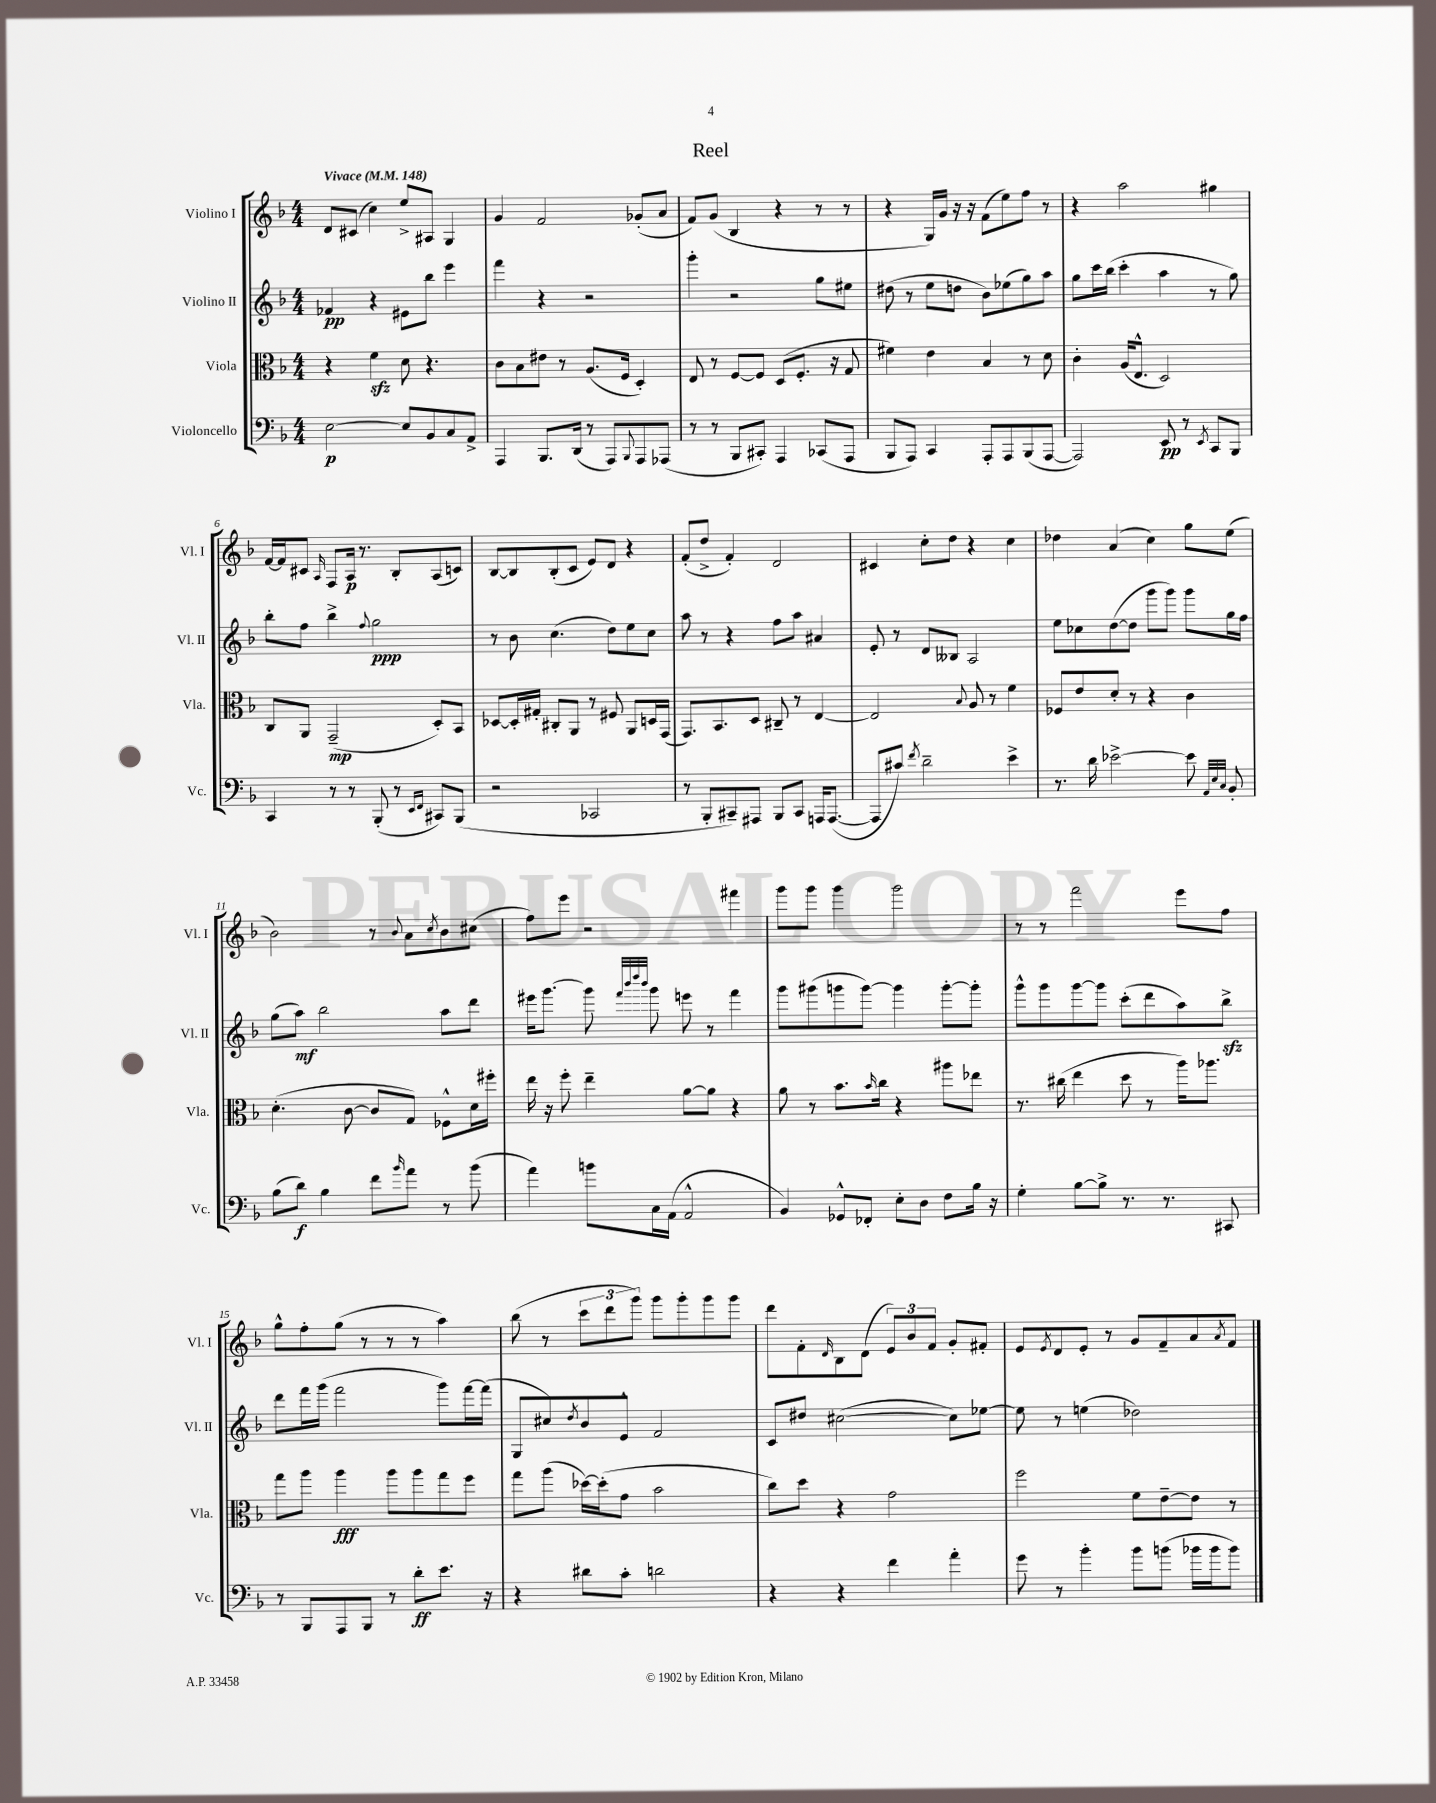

**kern	**kern	**kern	**kern
*staff4	*staff3	*staff2	*staff1
*clefF4	*clefC3	*clefG2	*clefG2
*k[b-]	*k[b-]	*k[b-]	*k[b-]
*M4/4	*M4/4	*M4/4	*M4/4
*MM148	*MM148	*MM148	*MM148
[2E	4r	4f-	8d
.	.	.	(8c#
.	4f	4r	4cc)
8E]	8d	8e#	8ee^
8BB-	4.r	8bb-	8A#
8C	.	4eee	4G
8AA^	.	.	.
=	=	=	=
4AAA	8c	4fff	4g
.	8B-	.	.
8.BBB-	8e#	4r	2f
.	8r	.	.
(16DD	.	.	.
8r	(8.A	2r	.
8AAA)	.	.	.
.	16F	.	.
8qqBBB-	.	.	.
8AAA	4D')	.	(8g-'
(8AAA-	.	.	8a
=	=	=	=
8r	8E	4ggg'	8f)
8r	8r	.	(8g
8BBB-	[8F	2r	4B-
8CC#')	8F]	.	.
4AAA	(8D	.	4r
.	8.F'	.	.
(8CC-	.	8gg	8r
.	16r	.	.
8AAA	8G	8ee#	8r
=	=	=	=
8BBB-	4f#)	(8dd#	4r
8AAA)	.	8r	.
4CC	4e	8ee	16G)
.	.	.	16g
.	.	8dd	16r
.	.	.	16r
8AAA'	4B-	8b-)	(8f
8AAA	.	(8ee-	8ee)
(8BBB-	8r	8gg)	8ff
[8AAA	8d	8aa	8r
=	=	=	=
2AAA])	4c'	8gg	4r
.	.	16ccc	.
.	.	(16bb-	.
.	(16A	4ccc'	2aa
.	8.E^^	.	.
8EE	2D)	4aa	.
8r	.	.	.
8qEE	.	.	.
8CC	.	8r	4gg#
8BBB-	.	8gg)	.
=	=	=	=
4CC	8C	8bb-'	[16f
.	.	.	16f]
.	8AA	8ff	8c#
.	.	.	16qqA
8r	(2GG~	4bb-^	8F
8r	.	.	16A
.	.	.	8.r
.	.	8qqff	.
(8BBB-'	.	2gg	.
8r	.	.	8B-'
16qqEE	.	.	.
16qqFF	.	.	.
8CC#)	8D')	.	(8A
(8BBB-	8BB-	.	8c)
=	=	=	=
2r	[8D-	8r	[8B-
.	16D-']	8b-	8B-]
.	16G#'	.	.
.	8C#'	(4.cc	(8B-'
.	8AA	.	8c
2CC-	8r	.	8e)
.	8F#	8dd)	8d
.	8AA	8ee	4r
.	16D	8cc	.
.	(16GG	.	.
=	=	=	=
8r	8.GG)	8aa	(8f'
8BBB-'	.	8r	8dd^
.	8.BB-	.	.
8CC#~)	.	4r	4f')
8AAA#	8D	.	.
8BBB-	8C#~	8ff	2d
8CC#	8r	8aa	.
16AAA	[4E	4a#	.
([8.AAA	.	.	.
=	=	=	=
8AAA]	2E]	8e'	4c#
8c#)	.	8r	.
8qf	.	.	.
2d~	.	8d	8cc'
.	.	8B--	8dd
.	8qqB-	.	.
.	8A	2A	4r
.	8r	.	.
4e^	4f	.	4cc
=	=	=	=
8.r	8F-	8ee	4dd-
.	8e	8cc-	.
16d	.	.	.
[2e-^	8d'	([8dd	(4a
.	8r	8dd]	.
.	4r	8ggg	4cc)
.	.	8ggg)	.
8e-]	4c	8ggg	8gg
32qqAA	.	.	.
32qqE	.	.	.
32qqC	.	.	.
8BB-'	.	16gg	(8ee
.	.	16ff	.
=	=	=	=
(8B-	(4.d'	(8gg	2b-)
8d)	.	8aa)	.
4B-	.	2bb-	.
.	[8c	.	.
8f	8c]	.	8r
16qqb-	.	.	8qqb-
8a	8G)	.	8a
.	.	.	8qcc
8r	8F-^^	8aa	8b-
(8b-	16d	8ddd	(8cc#
.	16ff#'	.	.
=	=	=	=
4a)	16ee	16eee#	8ff)
.	16r	[8.ggg	.
.	8ff'	.	8eee
8b	4ee~	8ggg]	2r
.	.	32qqfff	.
.	.	32qqbbb-	.
.	.	32qqdddd	.
.	.	32qqbbb-	.
16C	.	8ggg	.
(16AA	.	.	.
2AA^^	[8a	8eee	.
.	8a]	8r	.
.	4r	4fff	4fff#
=	=	=	=
4BB-)	8a	8ggg	8ggg
.	8r	(8ggg#	8ggg
8GG-^^	8.b-	8ggg	4ggg
8FF-'	.	[8ggg)	.
.	16qqb-	.	.
.	16cc	.	.
8E'	4r	4ggg]	2ggg
8D	.	.	.
8F	8aa#	[8ggg'	.
16B-	8ee-	8ggg']	.
16r	.	.	.
=	=	=	=
4G'	8.r	8ggg^^	8r
.	.	8ggg	8r
.	(16cc#	.	.
[8B-	4ee	[8ggg	2fff
8B-^]	.	8ggg]	.
8.r	8dd	(8ccc'	.
.	8r	8ddd	.
8.r	.	.	.
.	16aa)	8aa)	8eee
.	8.aa-	.	.
8CC#	.	8bb-^	8ff
=	=	=	=
8r	8gg	8ddd	8gg^^
8BBB-	8aa	16fff	8ff'
.	.	(16ggg	.
8AAA	4aa	2fff	(8gg
8BBB-	.	.	8r
8r	8aa	.	8r
8d'	8aa	.	8r
8.e	8gg	8ggg)	4aa)
.	8ff	[16fff	.
16r	.	(16fff]	.
=	=	=	=
4r	8gg	8G	(8bb-
.	(8aa	8cc#)	8r
.	.	8qdd	.
8d#	[16dd-)	8b-	12ccc
.	(16dd-']	.	.
.	.	.	12ddd
8c'	8g	8e^^	.
.	.	.	12ggg)
2d	2b-	2f	8ggg
.	.	.	8ggg'
.	.	.	8ggg
.	.	.	8ggg
=	=	=	=
4r	8cc)	8c	8ddd
.	8dd	8dd#	8f'
.	.	.	16qqd
4r	4r	([2cc#	8B-
.	.	.	(8d
4f	2g	.	12e)
.	.	.	12b-
.	.	.	12f
4a'	.	8cc#])	8g'
.	.	[8ee-	8f#'
=	=	=	=
8g	2ff	8ee-]	8e
.	.	.	8qe
8r	.	8r	8d
4b-'	.	(4ee	8e'
.	.	.	8r
8b-	8f	2dd-)	8g
(8b	[8e~	.	8f~
16b-	8e]	.	8a
16b-	.	.	.
.	.	.	8qa
8b-)	8r	.	8f
==	==	==	==
*-	*-	*-	*-
